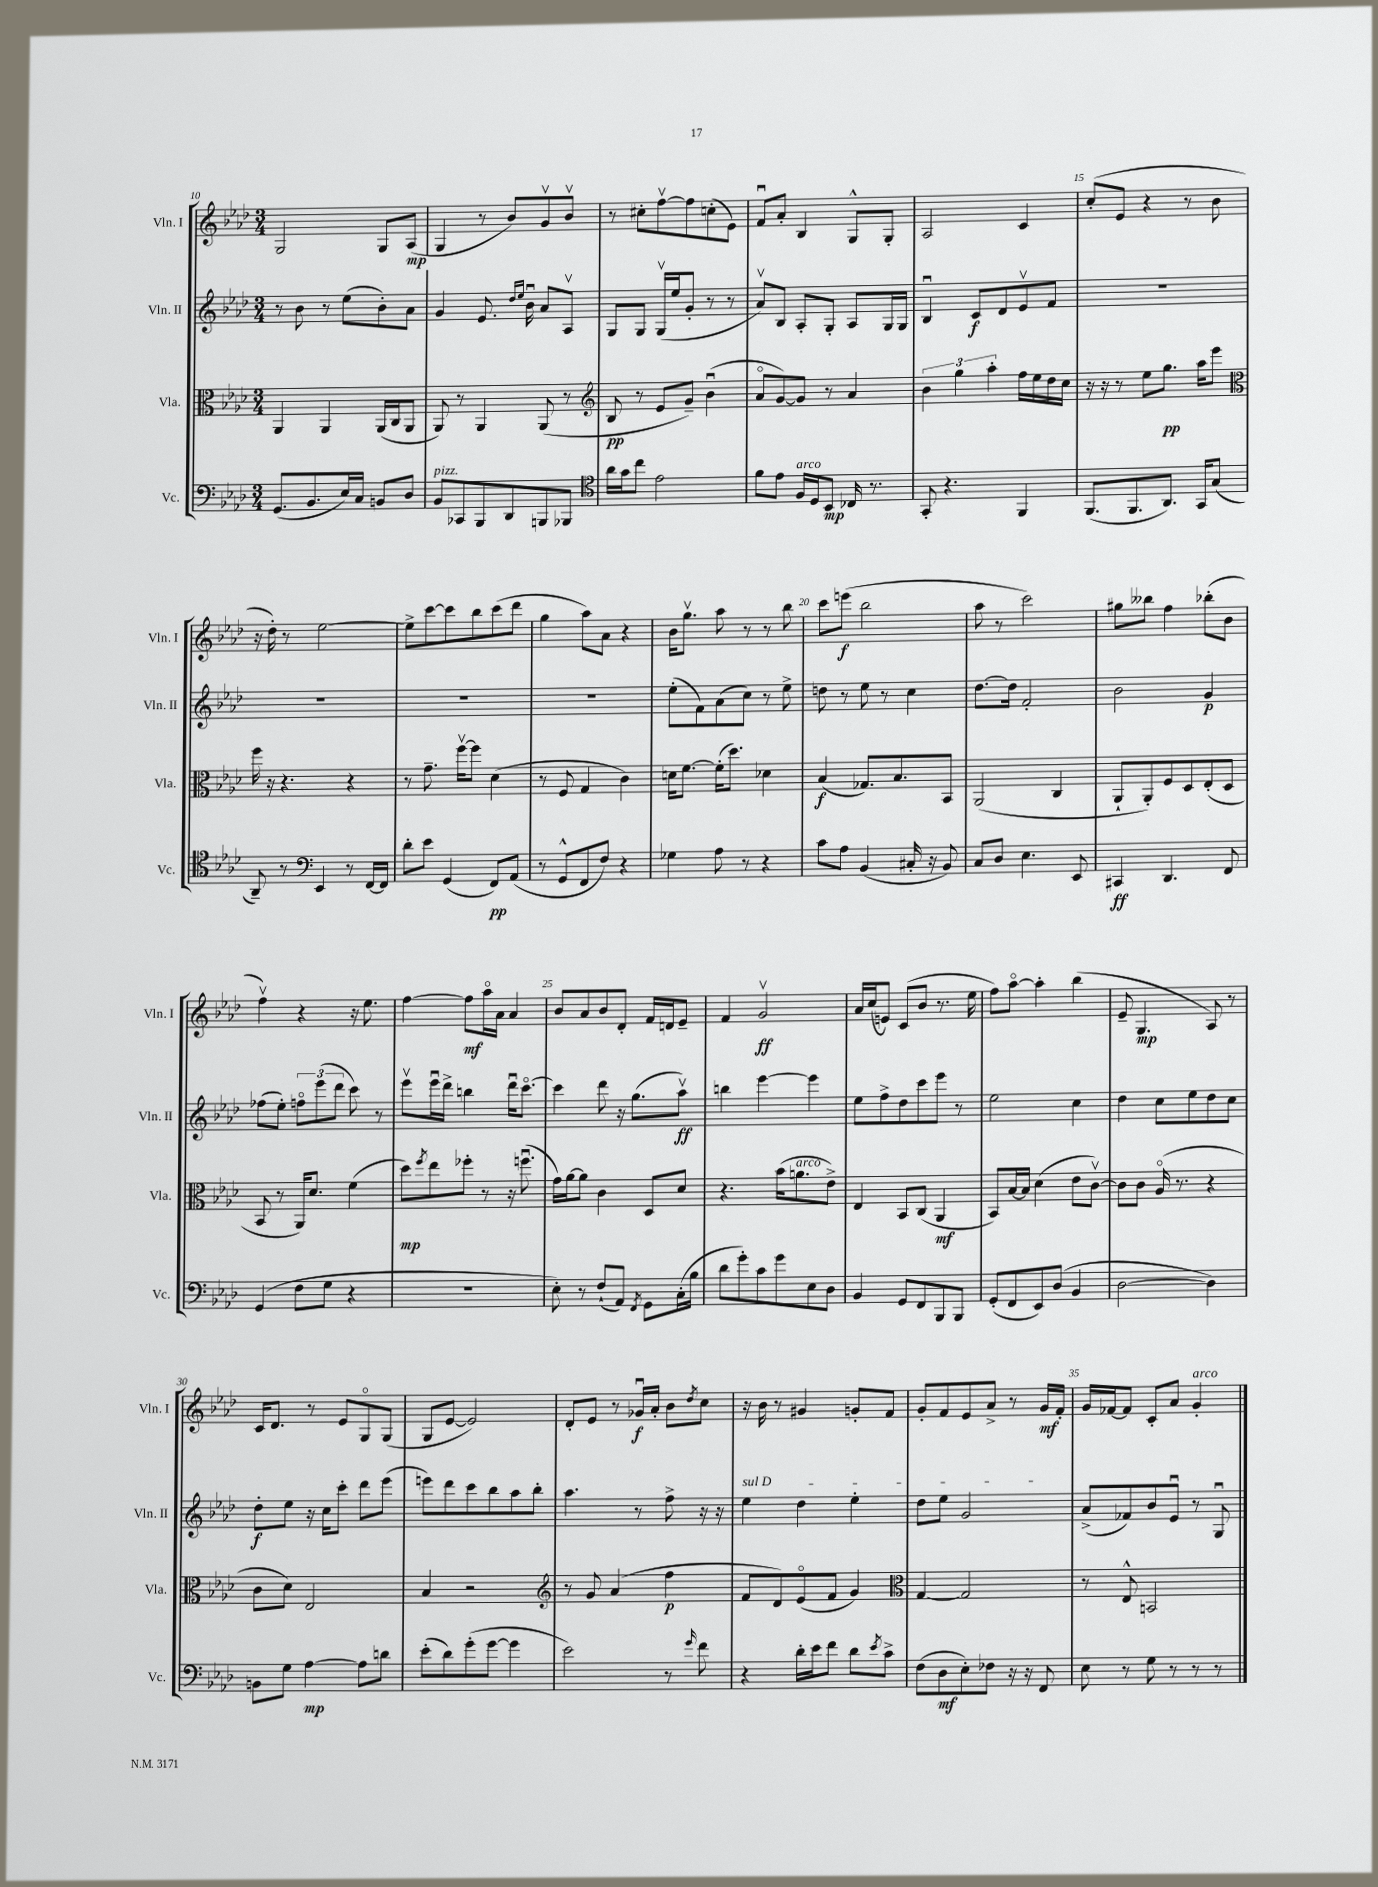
<<
\new StaffGroup <<
\new Staff = "s0" \with { instrumentName = "Vln. I" shortInstrumentName = "Vln. I" } {
    \clef treble \key aes \major \numericTimeSignature \time 3/4
    g2 g8 aes8\mp( |
    g4 r8 bes'8) g'8\upbow bes'8\upbow |
    r8 cis''8-. f''8~\upbow f''8 c''8-.( ees'8) |
    f'8\downbow aes'8-. bes4 g8-^ g8-. |
    aes2 c'4 |
    c''8-.( ees'8 r4 r8 bes'8 |
    r16 des''16-.) r8 ees''2~ |
    ees''8-> c'''8~ c'''8 bes''8 c'''8( des'''8 |
    g''4 aes''8) aes'8 r4 |
    bes'16 g''8.\upbow aes''8 r8 r8 bes''8 |
    c'''8 e'''8\f( bes''2 |
    aes''8 r8 c'''2) |
    gis''8 beses''8 f''4 bes''8-.( bes'8 |
    f''4\upbow) r4 r16 ees''8. |
    f''4~ f''8\mf aes''16\flageolet aes'16 aes'4 |
    bes'8 aes'8 bes'8 des'8-. f'16 d'16 ees'8-- |
    f'4 g'2\upbow\ff |
    aes'16 c''16( e'8) c'8( bes'8 r8. ees''16 |
    f''8) aes''8~\flageolet aes''4-. bes''4( |
    ees'8-- g4.\mp aes8) r8 |
    c'16 des'8. r8 ees'8 g8\flageolet g8( |
    g8 ees'8~ ees'2) |
    des'8-. ees'8 r8 ges'16\downbow\f aes'16-. bes'8 \acciaccatura { des''8 } c''8 |
    r16 bes'16 r8 gis'4 g'8-. f'8 |
    g'8-. f'8 ees'8 aes'8-> r8 g'16\mf f'16-. |
    g'16 fes'16~ fes'8 c'8-. aes'8 g'4-.^\markup { \italic "arco" } \bar "|." |
}
\new Staff = "s1" \with { instrumentName = "Vln. II" shortInstrumentName = "Vln. II" } {
    \clef treble \key aes \major \numericTimeSignature \time 3/4
    r8 bes'8 r8 ees''8( bes'8-.) aes'8 |
    g'4 ees'8. \grace { des''16 ees''16 } bes'16\downbow aes'8 aes8\upbow |
    g8 g8 g16\upbow( ees''16 g'8-. r8 r8 |
    aes'8\upbow) bes8 aes8-. g8-. aes8 g16 g16 |
    bes4\downbow c'8\f des'8 ees'8\upbow f'8 |
    R2. |
    R2. |
    R2. |
    R2. |
    ees''8-.( f'8) aes'8( c''8) r8 ees''8-> |
    d''8 r8 ees''8 r8 c''4 |
    des''8.~ des''16 f'2-. |
    bes'2 g'4\p |
    fes''8( ees''8-.) \tuplet 3/2 { f''8\flageolet ees'''8( des'''8 } c'''8) r8 |
    ees'''8\upbow ees'''16\downbow des'''16-> b''4 des'''16\downbow c'''8.~\flageolet |
    c'''4 des'''8 r16 g''8.( aes''8\upbow\ff) |
    b''4 ees'''4~ ees'''4 |
    ees''8 f''8-> des''8 c'''8 ees'''8 r8 |
    ees''2 c''4 |
    des''4 c''8 ees''8 des''8 c''8 |
    des''8-.\f ees''8 r16 c''16 c'''8-. des'''8 ees'''8( |
    e'''8) des'''8 c'''8 bes''8 aes''8 bes''8-. |
    aes''4. r8 f''8-> r16 r16 |
    \once \override TextSpanner.bound-details.left.text = \markup { \italic "sul D" } ees''4\startTextSpan des''4 ees''4-. |
    des''8 ees''8 g'2\stopTextSpan |
    aes'8->( fes'8) bes'8 ees'8\downbow r8 g8\downbow \bar "|." |
}
\new Staff = "s2" \with { instrumentName = "Vla." shortInstrumentName = "Vla." } {
    \clef alto \key aes \major \numericTimeSignature \time 3/4
    aes,4 aes,4 aes,16( c16 aes,8 |
    aes,8) r8 aes,4 aes,8( r8 |
    \clef treble bes8\pp r8 ees'8 g'8--) bes'4\downbow( |
    aes'8\flageolet g'8~) g'8 r8 aes'4 |
    \tuplet 3/2 { bes'4 g''4 aes''4-. } f''16 ees''16 des''16 c''16 |
    r16 r16 r8 ees''8 g''8.\pp aes''16 ees'''8 |
    \clef alto f''16 r16 r4. r4 |
    r8 g'8.-- f''16~\upbow f''8 des'4( |
    r8 f8 g4 c'4) |
    d'16 f'8.~ f'16-.( des''8.) des'4 |
    bes4\f( ges8.) bes8. bes,8 |
    aes,2( c4 |
    aes,8-! aes,8-.) f8 des8 ees8-.( des8 |
    bes,8 r8 aes,16) des'8. f'4( |
    des''8\mp) \acciaccatura { f''8 } ees''8 fes''8-. r8 r16 f''8.\downbow( |
    g'16) aes'16~ aes'8 c'4 des8 des'8 |
    r4. bes'16( a'8.^\markup { \italic "arco" } ees'8->) |
    ees4 bes,8 c8( aes,4\mf |
    bes,8) bes16~ bes16 des'4( ees'8 c'8~\upbow) |
    c'8 c'8 aes16\flageolet( r8. r4 |
    c'8 des'8) ees2 |
    bes4 r2 |
    \clef treble r8 g'8 aes'4( f''4\p |
    f'8 des'8) ees'8\flageolet( f'8 g'4) |
    \clef alto g4~ g2 |
    r8 ees8-^ b,2 \bar "|." |
}
\new Staff = "s3" \with { instrumentName = "Vc." shortInstrumentName = "Vc." } {
    \clef bass \key aes \major \numericTimeSignature \time 3/4
    g,8.( bes,8. ees16) c16 b,8 des8 |
    bes,8^\markup { \italic "pizz." } ces,8 bes,,8 des,8 b,,8 bes,,8 |
    \clef tenor aes'16 g'16 c''8 ees'2 |
    f'8 ees'8 f16^\markup { \italic "arco" } des16 bes,8\mp ces16 r8. |
    g,8-. r4. f,4 |
    f,8.( f,8. aes,8.) g,16 g8( |
    aes,8--) r8 \clef bass ees,4 r8 f,16~ f,16 |
    des'8-. ees'8 g,4( f,8\pp) aes,8( |
    r8 g,8-^ f,8 f8) r4 |
    ges4 aes8 r8 r4 |
    c'8 aes8 bes,4( cis16-. r16 bes,8) |
    c8 des8 ees4. ees,8 |
    cis,4\ff des,4. f,8 |
    g,4( f8 g8 r4 |
    R2. |
    ees8-.) r8 f8-!( aes,8) \acciaccatura { f,8 } g,8 c16-.( bes16 |
    des'8 g'8-.) c'8 g'8 ees8 des8 |
    bes,4 g,8 f,8 bes,,8 bes,,8 |
    g,8-.( f,8 ees,8) des8( bes,4 |
    des2~ des4) |
    b,8 g8 aes4~\mp aes8 d'8 |
    ees'8-.( des'8) g'8-.( g'8~ g'4 |
    ees'2) r8 \grace { g'16 } f'8 |
    r4 des'16-. ees'16 f'8 des'8 \acciaccatura { ees'8 } c'8-> |
    f8( des8\mf ees8-.) fes8 r16 r16 f,8 |
    ees8 r8 g8 r8 r8 r8 \bar "|." |
}
>>
>>
\layout { \context { \Score currentBarNumber = #10 \override BarNumber.break-visibility = ##(#f #t #t) barNumberVisibility = #(every-nth-bar-number-visible 5) } }
